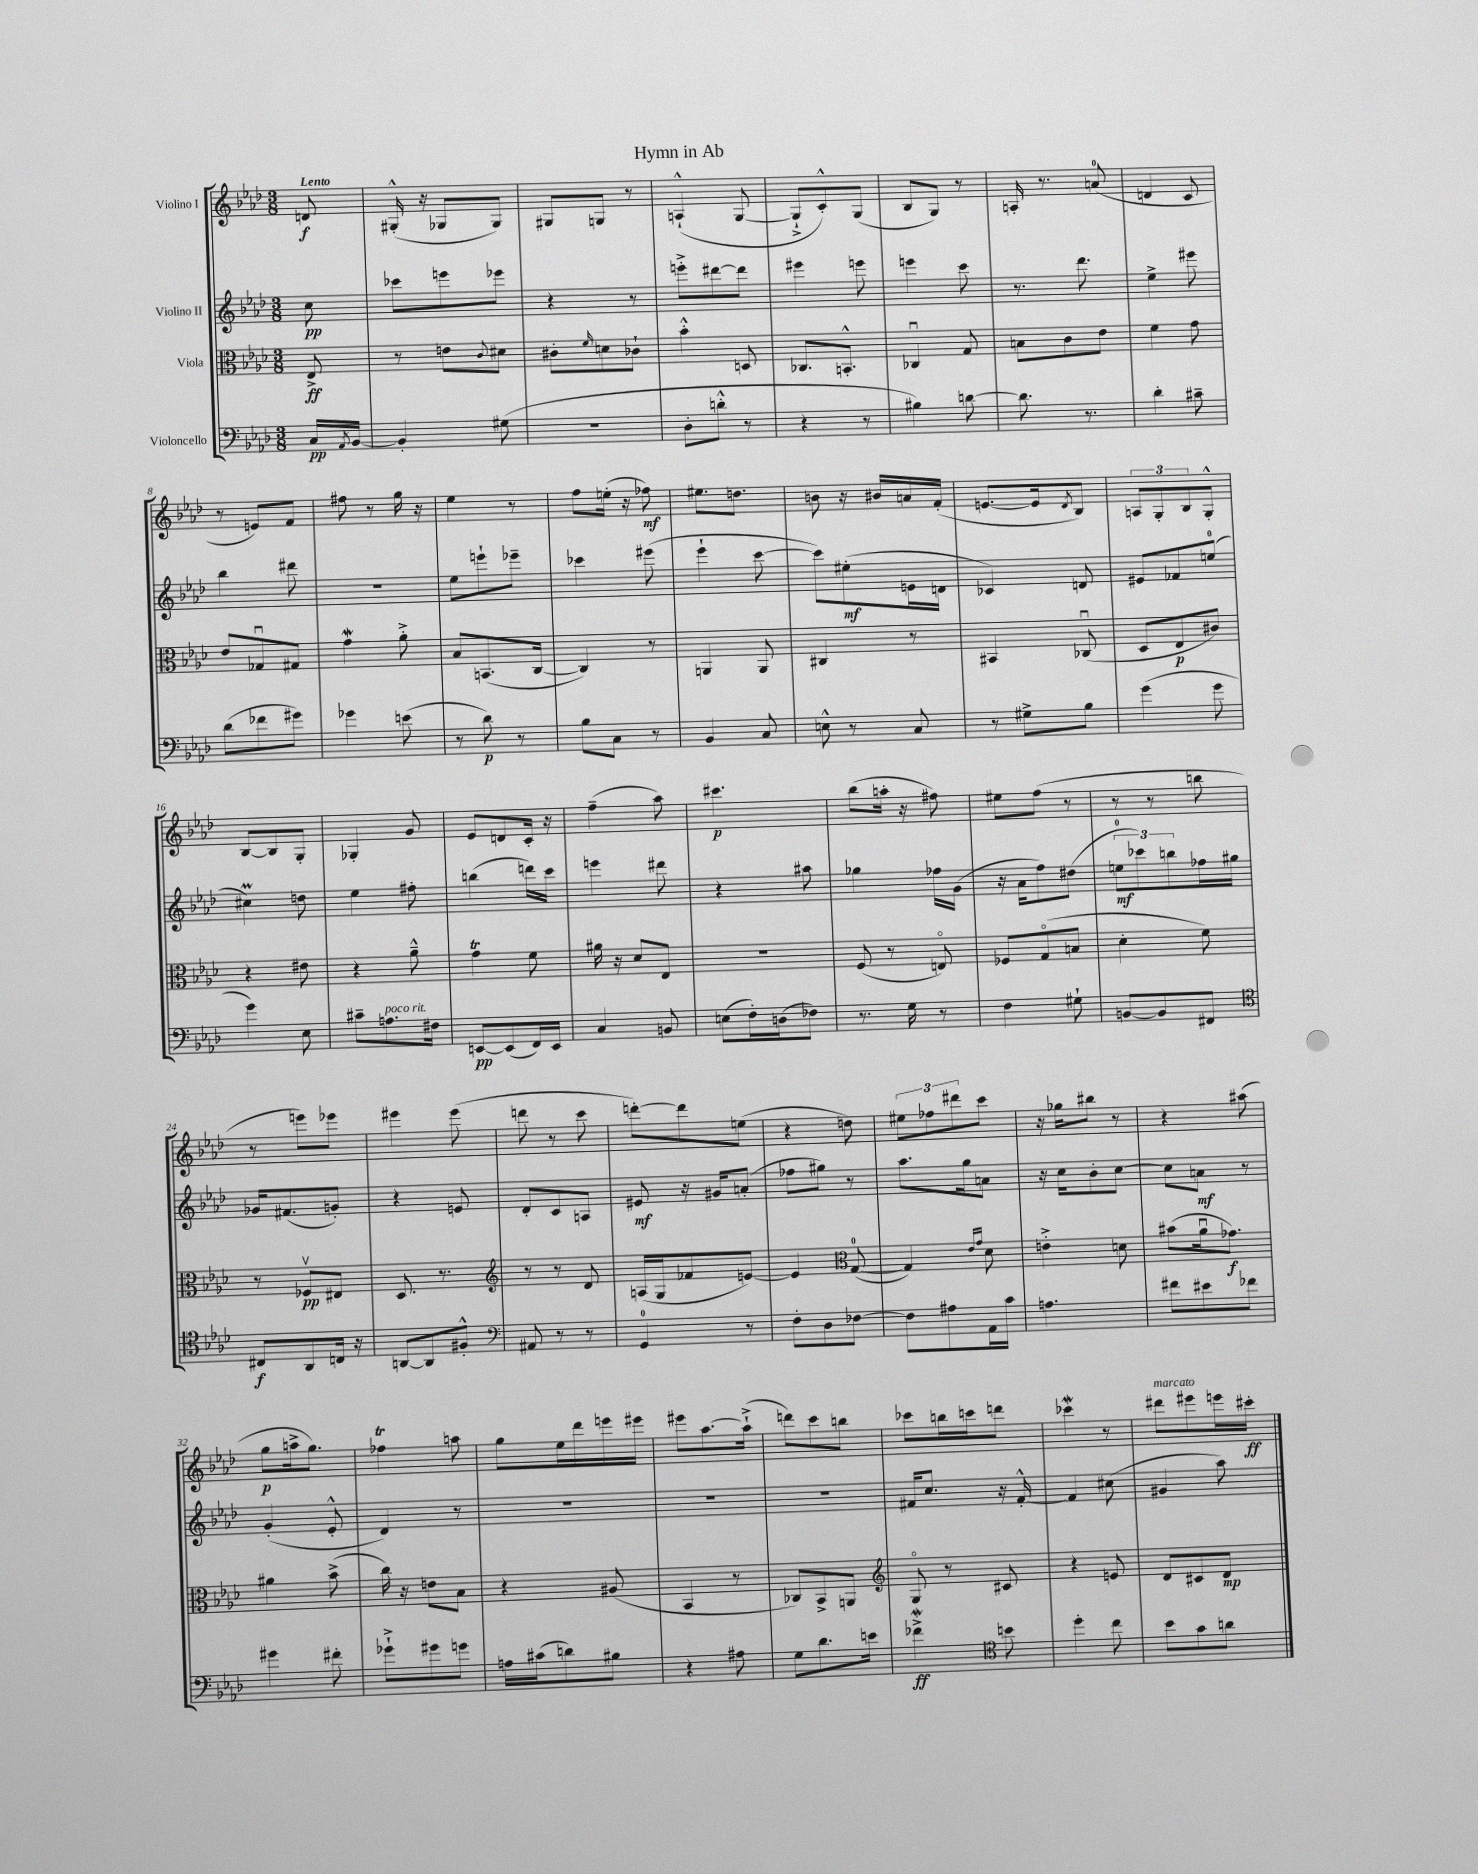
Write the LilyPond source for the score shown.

\header { title = "Hymn in Ab" }
<<
\new StaffGroup <<
\new Staff = "s0" \with { instrumentName = "Violino I" } {
    \clef treble \key aes \major \numericTimeSignature \time 3/8 \partial 8 \tempo "Lento"
    d'8\f |
    gis16-.-^( r16 ges8 ges8) |
    gis8 g8 r8 |
    a4-!-^( g8~ |
    g8-!-> c'8-.-^) g8( |
    bes8 g8) r8 |
    a16-. r8. a'8-0( |
    d'4 c'8 |
    r8 e'8) f'8 |
    fis''8 r8 g''16 r16 |
    ees''4 r8 |
    f''8 e''16-.( r16 fes''8\mf) |
    eis''8. d''8. |
    b'8 r16 bis'16 a'16 f'16-.( |
    e'8.~ e'16 \acciaccatura { des'8 } bes8) |
    \tuplet 3/2 { a8 g8-. bes8 } g8-.-^ |
    bes8~ bes8 g8-. |
    ges4-. g'8 |
    ees'8 d'8 c'16-. r16 |
    f''4--( aes''8) |
    cis'''4.\p |
    bes''8( a''16-. r16 fis''8) |
    eis''8 f''8( r8 |
    r8 r8 b''8 |
    r8 e'''8) ees'''8 |
    eis'''4 eis'''8( |
    d'''8 r8 c'''8 |
    d'''8~-.) d'''8 e''8( |
    r4 d''8) |
    \tuplet 3/2 { eis''8 fes''8 dis'''8 } c'''8 |
    r16 ges''16 bis''8 r8 |
    r4 ais''8( |
    g''8\p a''16-> g''8.) |
    fes''4\trill a''8 |
    g''8 ees''16 des'''16 e'''16 eis'''16 |
    eis'''8 aes''8.~ aes''16-!->( |
    d'''8) c'''8 b''8 |
    ces'''8 b''16 c'''16 d'''8 |
    ces'''4\mordent r8 |
    dis'''8^\markup { \italic "marcato" } eis'''8 e'''16 cis'''16-.\ff \bar "|." |
}
\new Staff = "s1" \with { instrumentName = "Violino II" } {
    \clef treble \key aes \major \numericTimeSignature \time 3/8 \partial 8
    c''8\pp |
    ces'''8 e'''8 ees'''8 |
    r4 r8 |
    e'''8-.-> dis'''8~ dis'''8 |
    eis'''4 e'''8 |
    e'''4 c'''8 |
    r8. des'''8. |
    ees''4-> eis'''8 |
    bes''4 dis'''8 |
    R4. |
    ees''8 e'''8-! ees'''8-- |
    ces'''4 eis'''8( |
    ees'''4-! c'''8~ |
    c'''8) eis''8-.\mf( e'16 d'16 |
    ces'4) d'8 |
    eis'8 fes'8 e''8-0( |
    cis''4\prall) d''8 |
    ees''4 fis''8-. |
    b''4( d'''16) c'''16 |
    e'''4 dis'''8 |
    r4 ais''8 |
    ges''4 fes''16 g'16( |
    r16 aes'16 f''8) dis''8( |
    \tuplet 3/2 { e''8-0\mf ces'''8) b''8 } fes''16 gis''16 |
    ges'16 fis'8.( g'8-.) |
    r4 e'8 |
    des'8-. c'8 a8 |
    eis'8\mf r16 gis'16 a'8-.( |
    fes''8 gis''8) r8 |
    aes''8. g''16 a'8 |
    r16 c''16 bes'8-. c''8~ |
    c''8 a'8\mf r8 |
    g'4-.( ees'8-.-^ |
    des'4) r8 |
    R4. |
    R4. |
    R4. |
    fis'16 c''8. r16 fis'16~-.-^ |
    fis'4 cis''8( |
    gis'4 aes''8) \bar "|." |
}
\new Staff = "s2" \with { instrumentName = "Viola" } {
    \clef alto \key aes \major \numericTimeSignature \time 3/8 \partial 8
    ees8->\ff |
    r8 e'8 \appoggiatura { c'8 } dis'8 |
    cis'8-. \grace { f'16 } d'8 ces'8-! |
    bes'4-.-^ d8 |
    ces8. b,8.-.-^ |
    ces4\downbow g8 |
    b8 c'8 ees'8 |
    f'4 g'8 |
    ees'8 ges8\downbow gis8 |
    g'4\mordent aes'8-.-> |
    bes8 b,8.( c16~ |
    c4) r8 |
    a,4 a,8 |
    cis4 r8 |
    bis,4 ces8\downbow( |
    des8 ees8\p cis'8) |
    r4 eis'8 |
    r4 aes'8---^ |
    g'4\trill f'8 |
    ais'16 r16 des'8 ees8 |
    R4. |
    f8( r8 e8\flageolet) |
    fes8 g8\flageolet( b8 |
    des'4-. f'8) |
    r8 fes8\upbow\pp eis8 |
    des8. r8. |
    \clef treble r8 r8 des'8 |
    a16( g16 fes'8 e'8~) |
    e'4 \clef alto g8-0~( |
    g4) \grace { ees'16 g'16 } des'8 |
    e'4-.-> d'8 |
    bis'8( aes'16\downbow ges'8.\f) |
    ais'4 bes'8->( |
    c''16) r16 e'8 bes8 |
    r4 ais8( |
    bes,4 r8 |
    ces8) bes,8-> a,8 |
    \clef treble g8\flageolet r8 cis'8 |
    r4 e'8 |
    des'8 cis'8 des'8\mp \bar "|." |
}
\new Staff = "s3" \with { instrumentName = "Violoncello" } {
    \clef bass \key aes \major \numericTimeSignature \time 3/8 \partial 8
    c16\pp \acciaccatura { aes,8 } bes,16~ |
    bes,4-. gis8( |
    R4. |
    des8-. d'8-.-^ r8 |
    r4 r8 |
    bis4) d'8~ |
    d'8. r8. |
    des'4-. cis'8-- |
    des'8( fes'8 gis'8) |
    ges'4 e'8( |
    r8 des'8\p) r8 |
    bes8 c8 r8 |
    bes,4 c8 |
    e8-^ r8 c8 |
    r8 gis8-> bes8 |
    g'4( g'8 |
    g'4) ees8 |
    cis'8-- a8.^\markup { \italic "poco rit." } fis16 |
    e,8~\pp e,8( f,16) e,16 |
    c4 b,8 |
    e8( f16-.) d16( fes8) |
    r8. g16 r8 |
    f4 gis8-! |
    b,8~ b,8 fis,8 |
    \clef tenor cis8\f aes,8 c16 r16 |
    a,8~ a,8 fis8-.-^ |
    \clef bass ais,8 r8 r8 |
    g,4-0 r8 |
    f8-. des8 fes8~ |
    fes8 ais8 aes,16 c'16 |
    a4. |
    fis'8 eis'8 fes'8 |
    gis'4 fis'8-. |
    ges'8-!-> gis'8 g'8 |
    a16 cis'16( d'8) bis8 |
    r4 ais8 |
    g8 des'8. e'16 |
    fes'4->\mordent\ff \clef tenor b'8 |
    des''4-. c''8 |
    bes'8 g'8 a'8 \bar "|." |
}
>>
>>
